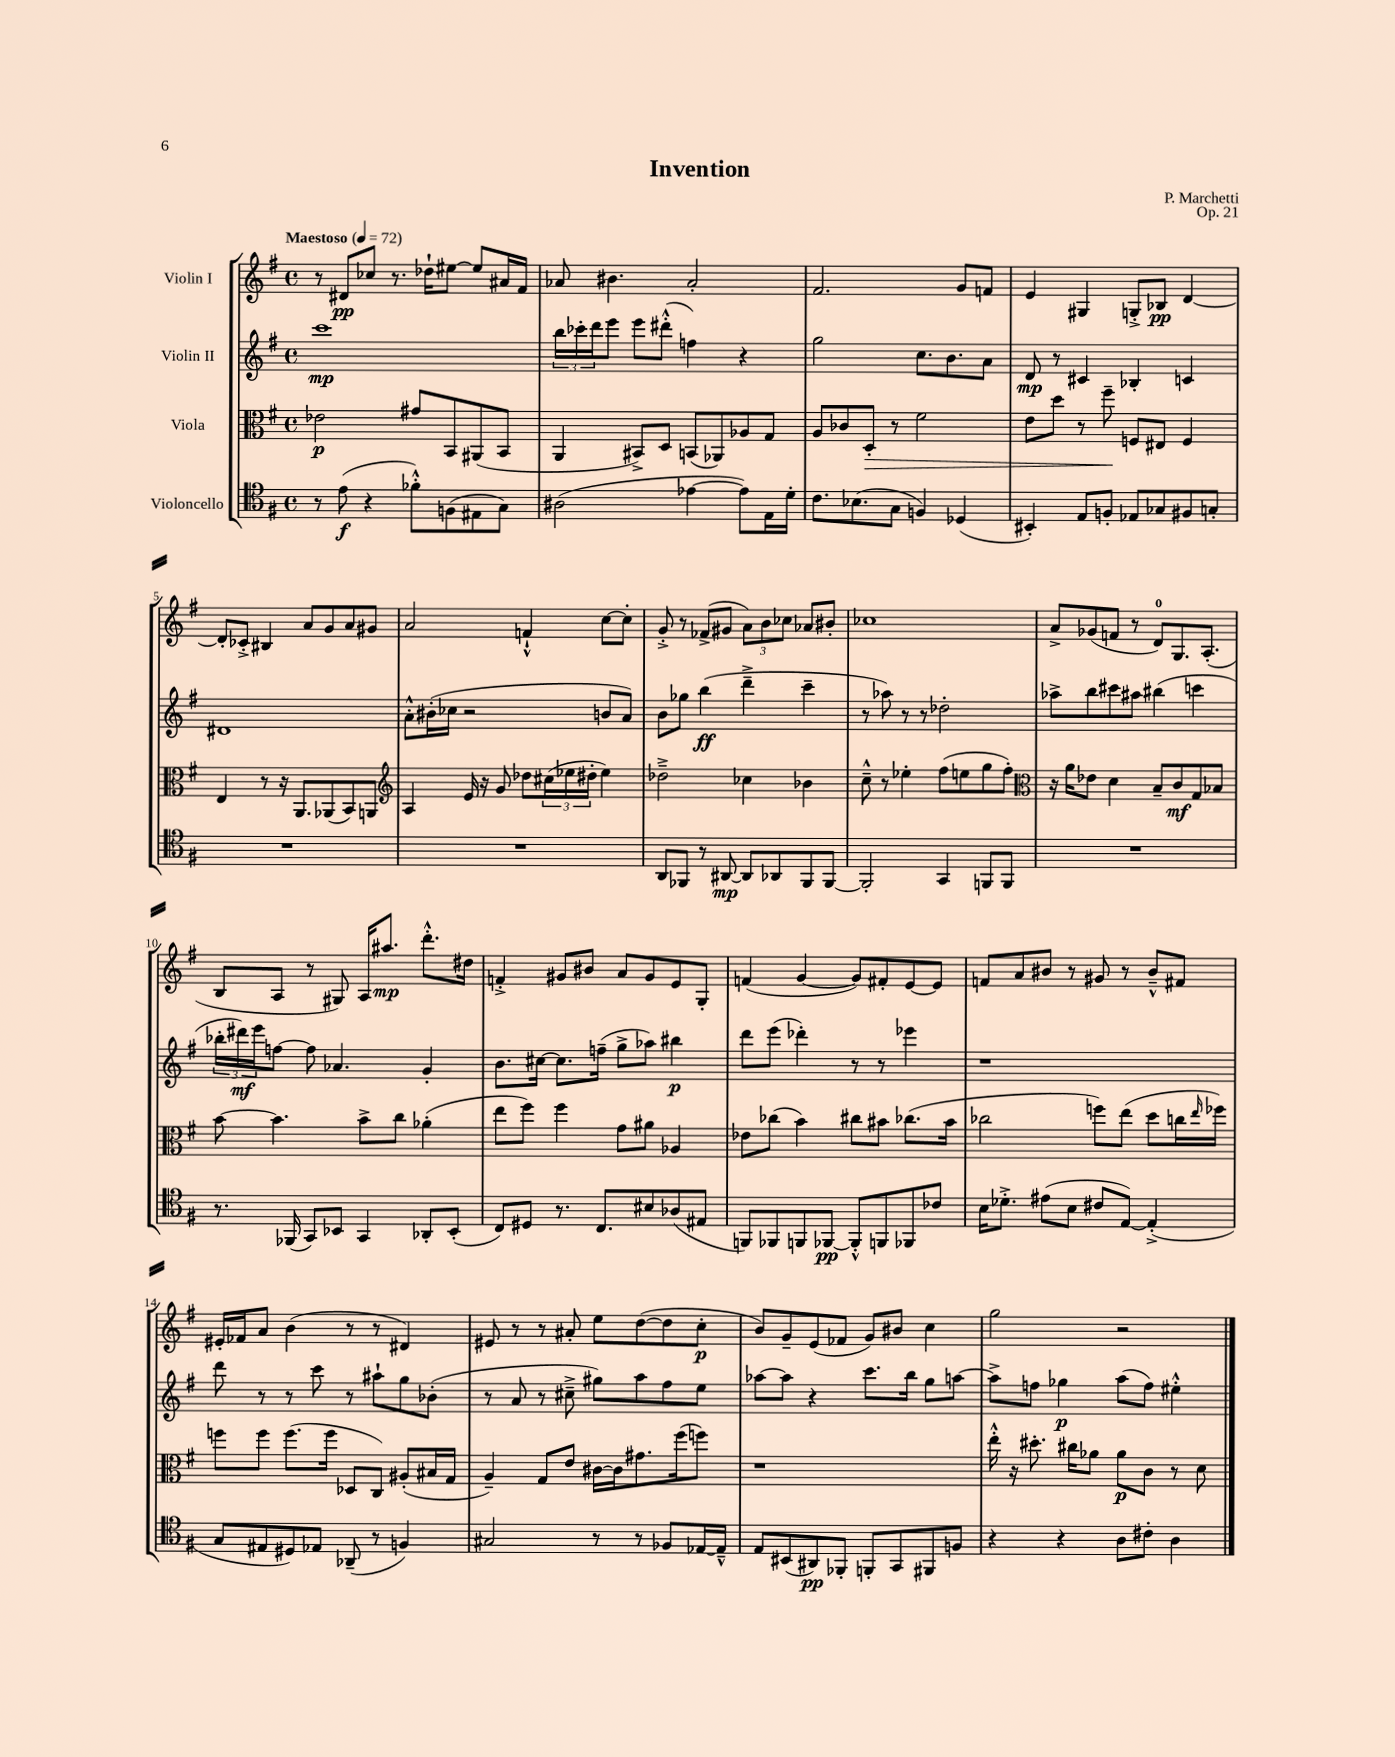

**kern	**kern	**kern	**kern
*staff4	*staff3	*staff2	*staff1
*clefC4	*clefC3	*clefG2	*clefG2
*k[f#]	*k[f#]	*k[f#]	*k[f#]
*M4/4	*M4/4	*M4/4	*M4/4
*met(c)	*met(c)	*met(c)	*met(c)
*MM72	*MM72	*MM72	*MM72
8r	2e-\	1ccc	8r
(8e\	.	.	8d#/L
4r	.	.	8cc-/J
.	.	.	8.r
8f-'^^\L)	8g#/L	.	.
.	.	.	16dd-`\LK
(8F\	8BB/	.	[8ee#\J
8E#\	(8AA#/	.	8ee#/]L
8G\J)	8BB/J	.	16a#/L
.	.	.	16f#/JJ
=	=	=	=
(2A#\	4AA/	24bb\LL	8a-/
.	.	24ccc-'\	.
.	.	24ddd\J	.
.	.	8eee\J	4.b#\
.	8BB#^/L)	8eee\L	.
.	8D/J	(8ddd#'^^\J	.
[4e-\	(8BB/L	4ff\)	2a-'/
.	8AA-/)	.	.
8e-\]L)	8A-/	4r	.
16E\L	8G/J	.	.
16d'\JJ	.	.	.
=	=	=	=
8.c\L	8A/L	2gg\	2.f#/
.	8c-/	.	.
(8.B-\	.	.	.
.	8D'/J	.	.
8G\J	8r	.	.
4F/)	2f#\	8.cc\L	.
.	.	8.b\	.
(4D-/	.	.	8g/L
.	.	8a\J	8f/J
=	=	=	=
4BB#'/)	8e\L	8d/	4e/
.	8dd\J	8r	.
8E/L	8r	4c#/	4G#/
8F'/J	8ff#~\	.	.
8E-/L	8F/L	4B-'/	8G'^/L
8G-/	8E#/J	.	8B-/J
8F#/	4F/	4c/	[4d/
8G'/J	.	.	.
=	=	=	=
1r	4E/	1d#	8d'/]L
.	.	.	8c-'^/J
.	8r	.	4B#/
.	16r	.	.
.	8.AA/L	.	.
.	.	.	8a/L
.	(8AA-/	.	8g/
.	8BB/)	.	8a/
.	8AA/J	.	8g#/J
=	=	=	=
*	*clefG2	*	*
1r	4A/	8a'^^\L	2a/
.	.	(16b#'\L	.
.	.	16cc-\JJ	.
.	16e/	2r	.
.	16r	.	.
.	8g/	.	.
.	8dd-\L	.	4f`^^/
.	(24cc#\L	.	.
.	24ee-\	.	.
.	24dd#'\JJ	.	.
.	4ee-\)	8b/L	[8cc\L
.	.	8a/J)	8cc'\]J
=	=	=	=
8AA/L	2dd-~^\	8b\L	8g'^/
8FF-/J	.	8gg-\J	8r
8r	.	(4bb\	(8f-^/L
[8AA#/	.	.	8g#/J
8AA#/]L	4cc-\	4ddd~^\	12a\L)
.	.	.	12b\
8AA-/	.	.	.
.	.	.	12cc-\J
8FF-/	4b-\	4ccc~\	8a-/L
[8FF-/J	.	.	8b#'/J
=	=	=	=
2FF-'/]	8cc~^^\	8r	1cc-
.	8r	8aa-\)	.
.	4ee-'\	8r	.
.	.	8r	.
4GG/	(8ff#\L	2dd-'\	.
.	8ee\	.	.
8FF/L	8gg\	.	.
8FF/J	8ff#'\J)	.	.
=	=	=	=
*	*clefC3	*	*
1r	16r	8aa-^\L	8a^/L
.	16a\LK	.	.
.	8e-\J	8bb\	(8g-/
.	4d\	8ccc#\	8f/J
.	.	8aa#\J	8r
.	8B~/L	(4bb#\	8d/L)
.	8c/	.	8.G/
.	8G/	4ccc\	.
.	.	.	(8.A'/J
.	8B-/J	.	.
=	=	=	=
8.r	[8b\	24bb-'\LL	8B/L
.	.	24ddd#\)	.
.	.	24eee\J	.
.	4.b\]	[8ff\J	8A/J
(16FF-/	.	.	.
8GG/L)	.	8ff\]	8r
8BB-/J	.	4.a-/	8G#/)
4GG/	8b^\L	.	16A/LK
.	.	.	8.aa#/J
.	8cc\J	.	.
8AA-'/L	(4a-'\	4g'/	8.ddd'^^\L
(8BB-'/J	.	.	.
.	.	.	16dd#\Jk
=	=	=	=
8C/L)	8ee\L	8.b\L	4f'^/
8D#/J	8ff#\J)	.	.
.	.	[16cc#\Jk	.
8.r	4ff#\	8.cc#\]L	8g#/L
.	.	.	8b#/J
8.C/L	.	(16ff~\Jk	.
.	8g\L	8gg^\L	8a/L
8B#/	8a#\J	8aa-\J)	8g#/
(8A-/	4A-/	4bb#\	8e/
8E#/J	.	.	8G'/J
=	=	=	=
8FF/L)	8e-\L	8ddd\L	(4f/
8FF-/	(8cc-\J	(8eee\J	.
8FF/	4b\)	4ddd-'\)	[4g/
[8FF-/J	.	.	.
8FF-'^^/]L	8cc#\L	8r	8g/]L)
8FF/	8b#\J	8r	8f#'/
8FF-/	(8.cc-\L	4eee-\	[8e/
8c-/J	.	.	8e/]J
.	16b#\Jk	.	.
=	=	=	=
16B\LK	2cc-\	1r	8f/L
8.d-'^\J	.	.	.
.	.	.	8a/
(8e#\L	.	.	8b#/J
8B\J	.	.	8r
8c#/L	8ff\L)	.	8g#/
[8E/J)	(8ee\J	.	8r
(4E'^/]	8dd\L	.	8b#~^^/L
.	16cc\L	.	8f#/J
.	16qqee/	.	.
.	16ff-\JJ)	.	.
=	=	=	=
8G/L	8ff\L	8ddd\	16e#'/LL
.	.	.	16f-/J
8E#/	8ff\J	8r	8a/J
8D#/)	(8.ff\L	8r	(4b\
8E-/J	.	8ccc\	.
.	16ff\Jk	.	.
(8AA-~/	8D-/L	8r	8r
8r	8C/J)	8aa#`\L	8r
4F/)	(8A#'/L	8gg\	4d#/)
.	16B#/L	(8b-'\J	.
.	16G/JJ	.	.
=	=	=	=
2G#/	4A~/)	8r	8e#/
.	.	8a/	8r
.	8G/L	8r	8r
.	8e/J	8cc#~^\	8a#'/
8r	[16c#\LL	8gg#\L)	8ee\L
.	16c#\]J	.	.
8r	8.g#\	8aa\	([8dd\
8F-/L	.	8ff#\	8dd\]
.	(16ff#\k	.	.
[16E-/L	8ff\J)	8ee\J	8cc'\J
16E-~^^/]JJ	.	.	.
=	=	=	=
8E/L	1r	[8aa-\L	8b/L)
(8BB#/	.	8aa-\]J	8g~/
8AA#/)	.	4r	(8e/
8FF-'/J	.	.	8f-/J
8FF'/L	.	8.ccc\L	8g/L)
8GG/	.	.	8b#/J
.	.	16bb\Jk	.
8FF#/	.	8gg\L	4cc\
8F/J	.	[8aa\J	.
=	=	=	=
4r	16ee'^^\	8aa^\]L	2gg\
.	16r	.	.
.	8.dd#'\	8ff\J	.
4r	.	4gg-\	.
.	16cc#\LK	.	.
.	8a-\J	.	.
8A\L	8a-\L	(8aa\L	2r
8c#'\J	8c\J	8ff\J)	.
4A\	8r	4ee#'^^\	.
.	8d\	.	.
==	==	==	==
*-	*-	*-	*-
